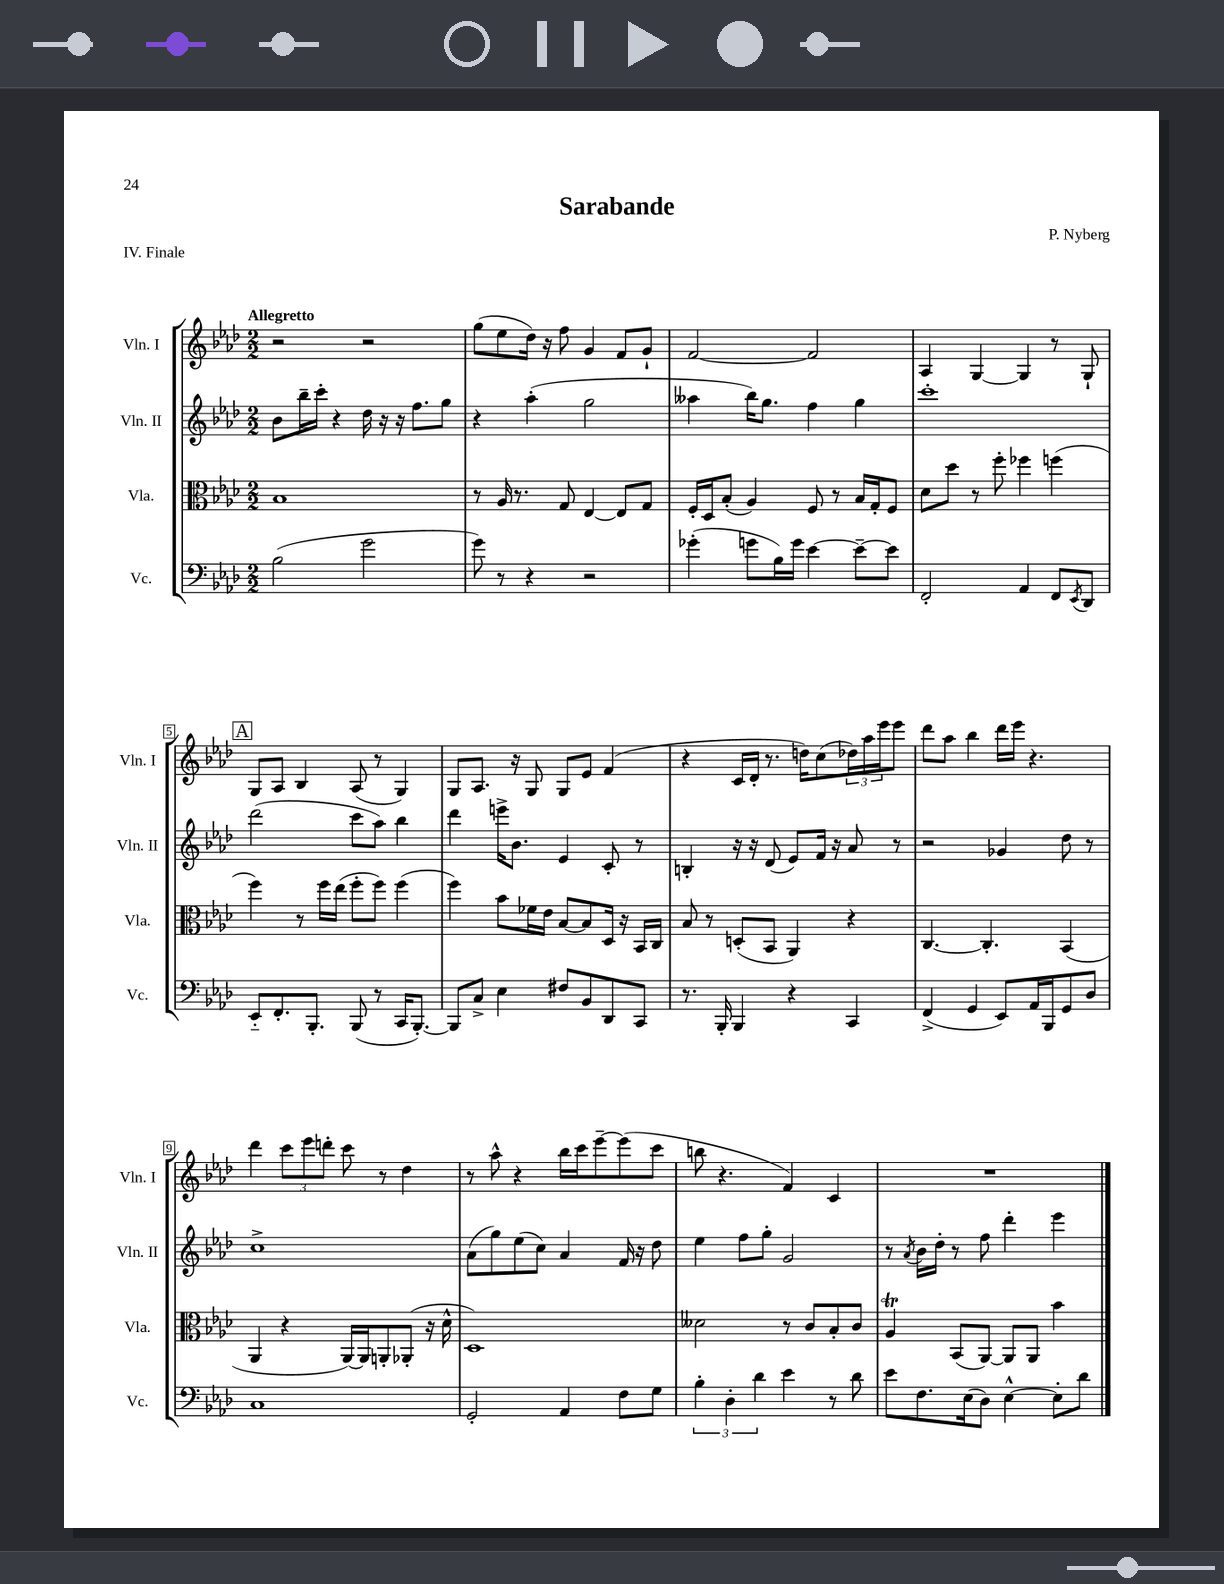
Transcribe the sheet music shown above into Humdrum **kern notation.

**kern	**kern	**kern	**kern
*staff4	*staff3	*staff2	*staff1
*clefF4	*clefC3	*clefG2	*clefG2
*k[b-e-a-d-]	*k[b-e-a-d-]	*k[b-e-a-d-]	*k[b-e-a-d-]
*M2/2	*M2/2	*M2/2	*M2/2
(2B-	1B-	8b-	2r
.	.	16bb-~	.
.	.	16ccc'	.
.	.	4r	.
2g	.	16dd-	2r
.	.	16r	.
.	.	16r	.
.	.	8.ff	.
.	.	8gg	.
=	=	=	=
8g)	8r	4r	(8gg
8r	16A-	.	8ee-
.	8.r	.	.
4r	.	(4aa-'	16dd-)
.	.	.	16r
.	8G	.	8ff
2r	[4E-	2gg	4g
.	8E-]	.	8f
.	8G	.	8g`
=	=	=	=
(4g-'	16F'	4aa--	[2f
.	16D-	.	.
.	(8B-'	.	.
8g	4A-)	16bb-)	.
.	.	8.gg	.
16B-)	.	.	.
16g	.	.	.
[4e-	8F	4ff	2f]
.	8r	.	.
8e-~_	16B-	4gg	.
.	16G'	.	.
8e-]	8F	.	.
=	=	=	=
2FF'	8d-	1ccc'	4A-
.	8dd-	.	.
.	8r	.	[4G
.	8ff'	.	.
4AA-	4ff-	.	4G]
8FF	(4ff	.	8r
8qEE-	.	.	.
8DD-	.	.	8G`
=	=	=	=
8EE-'~	4ff)	(2ddd-	8G
8.FF'	.	.	8A-
.	8r	.	4B-
8.BBB-'	.	.	.
.	16ff	.	.
.	(16ee-	.	.
(8BBB-	8ff'	8ccc	(8A-
8r	8ff)	8aa-)	8r
16CC	(4ff	4bb-	4G)
[8.BBB-')	.	.	.
=	=	=	=
8BBB-]	4ff)	4ddd-	8G
8C^	.	.	8.A-
4E-	8b-	16eee^	.
.	.	8.b-	16r
.	16f-	.	8G
.	16e-	.	.
8F#	[8B-	4e-	8G
8BB-	8B-]	.	8e-
8DD-	16D-	8c'	(4f
.	16r	.	.
8CC	16BB-	8r	.
.	16C	.	.
=	=	=	=
8.r	8B-	4B'	4r
.	8r	.	.
16BBB-'	.	.	.
4BBB-	(8D'	16r	16c
.	.	16r	16d-'
.	8BB-	(8d-	8.r
4r	4AA-)	8e-)	.
.	.	.	16dd)
.	.	16f	(8cc
.	.	16r	.
4CC	4r	8a-	24dd-)
.	.	.	24aa-
.	.	.	24eee-
.	.	8r	8eee-
=	=	=	=
(4FF^	[4.C	2r	8ddd-
.	.	.	8aa-
4GG	.	.	4bb-
.	4.C']	.	.
8EE-)	.	4g-	16ddd-
.	.	.	16eee-
16AA-	.	.	4.r
16BBB-	.	.	.
8GG	(4BB-	8dd-	.
8D-	.	8r	.
=	=	=	=
1C	4AA-	1cc^	4ddd-
.	4r	.	12ccc
.	.	.	12eee-
.	.	.	12ddd'
.	[16AA-)	.	8ccc
.	16AA-]	.	.
.	8AA'	.	8r
.	(8AA-'	.	4dd-
.	16r	.	.
.	16d-^^	.	.
=	=	=	=
2GG'	1D-)	(8a-	8r
.	.	8gg)	8aa-^^
.	.	(8ee-	4r
.	.	8cc)	.
4AA-	.	4a-	16bb-
.	.	.	16ccc
.	.	.	[8eee-~
8F	.	16f	(8eee-]
.	.	16r	.
8G	.	8dd-	8ccc
=	=	=	=
6B-'	2d--	4ee-	8bb
.	.	.	4.r
6D-'	.	.	.
.	.	8ff	.
6d-	.	.	.
.	.	8gg'	.
4e-	8r	2g	4f)
.	8c	.	.
8r	8B-'	.	4c
8d-	8c	.	.
=	=	=	=
8e-	4A-	8r	1r
.	.	8qa-	.
8.F	.	16b-	.
.	.	16dd-'	.
.	(8BB-	8r	.
(16E-	.	.	.
8D-)	[8AA-)	8ff	.
[4E-^^	8AA-]	4ddd-'	.
.	8AA-	.	.
8E-']	4b-	4eee-	.
8d-	.	.	.
==	==	==	==
*-	*-	*-	*-
